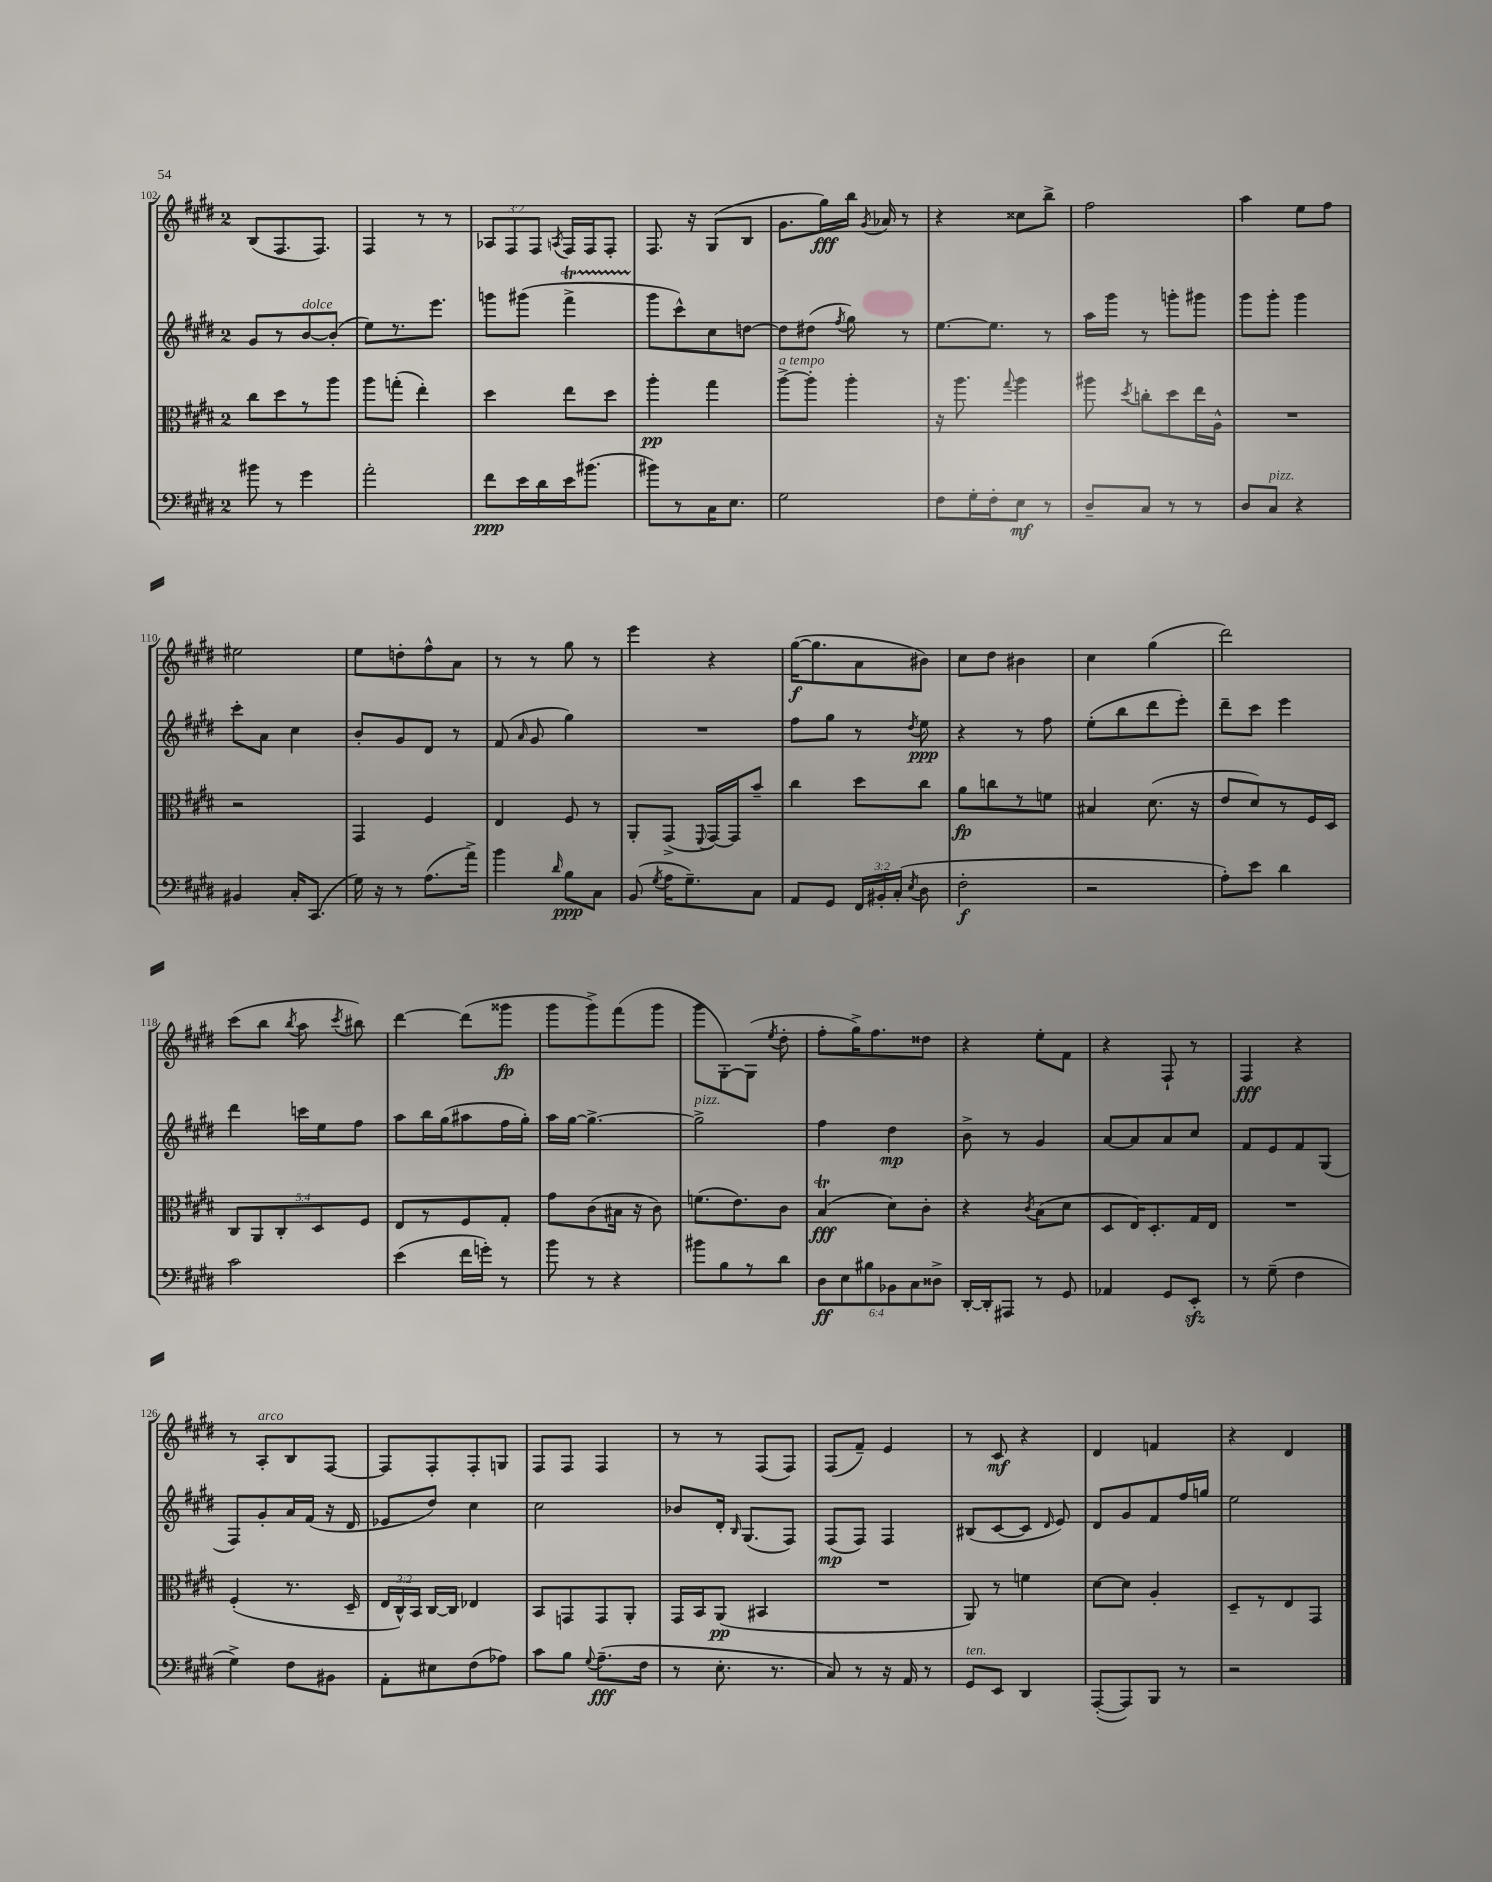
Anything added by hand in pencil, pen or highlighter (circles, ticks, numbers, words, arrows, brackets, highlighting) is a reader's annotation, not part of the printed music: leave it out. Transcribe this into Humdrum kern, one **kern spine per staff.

**kern	**dynam	**kern	**dynam	**kern	**dynam	**kern	**dynam
*part4	*part4	*part3	*part3	*part2	*part2	*part1	*part1
*staff4	*staff4	*staff3	*staff3	*staff2	*staff2	*staff1	*staff1
*clefF4	*	*clefC3	*	*clefG2	*	*clefG2	*
*k[f#c#g#d#]	*	*k[f#c#g#d#]	*	*k[f#c#g#d#]	*	*k[f#c#g#d#]	*
*M2/4	*	*M2/4	*	*M2/4	*	*M2/4	*
=102	=102	=102	=102	=102	=102	=102	=102
8b#X\	.	8cc#\L	.	8g#/L	.	(8B/L	.
8r	.	8dd#\	.	8r	.	8.F#/	.
!	!	!	!	!LO:TX:a:i:t=dolce	!	!	!
4g#\	.	8r	.	[8b/	.	.	.
.	.	.	.	.	.	8.F#/J)	.
.	.	8aa\J	.	(8b'/J]	.	.	.
=103	=103	=103	=103	=103	=103	=103	=103
2a'\	.	8aa\L	.	8ee\L)	.	4F#/	.
.	.	(8ggn'\J	.	8.r	.	.	.
.	.	4ee'\)	.	.	.	8r	.
.	.	.	.	8.eee\J	.	.	.
.	.	.	.	.	.	8r	.
=104	=104	=104	=104	=104	=104	=104	=104
8f#\L	ppp	4dd#\	.	8gggn\L	.	12A-X/L	.
.	.	.	.	.	.	12F#/	.
16e\L	.	.	.	(8ggg#X\J	.	.	.
.	.	.	.	.	.	12F#/J	.
16d#\	.	.	.	.	.	.	.
.	.	.	.	.	.	8qAn/	.
16e\J	.	8ee\L	.	4fff#T^\	.	16F#/LL	.
(8.b#X\J	.	.	.	.	.	16F#/J	.
.	.	8dd#\J	.	.	.	8F#'/J	.
=105	=105	=105	=105	=105	=105	=105	=105
8b#X\L)	.	4aa'\	pp	8ggg#\L	.	8.F#/	.
8r	.	.	.	8ccc#^^\)	.	.	.
.	.	.	.	.	.	16r	.
16C#\K	.	4gg#\	.	8cc#\	.	(8G#/L	.
8.E\J	.	.	.	.	.	.	.
.	.	.	.	[8ddn\J	.	8B/J	.
=106	=106	=106	=106	=106	=106	=106	=106
!	!	!LO:TX:a:i:t=a tempo	!	!	!	!	!
2G#\	.	[8aa^\L	.	8dd\L]	.	8.g#\L	.
.	.	8aa'\J]	.	(8dd#X\J	.	.	.
.	.	.	.	.	.	16gg#\L)	fff
.	.	.	.	8qff#/	.	.	.
.	.	4aa'\	.	8gg#\)	.	16bb\JJ	.
.	.	.	.	.	.	8qg#/	.
.	.	.	.	.	.	16a-X/	.
.	.	.	.	8r	.	8r	.
=107	=107	=107	=107	=107	=107	=107	=107
8F#\L	.	16r	.	[8.ee\L	.	4r	.
.	.	8.aa\	.	.	.	.	.
16G#'\L	.	.	.	.	.	.	.
16F#'\J	.	.	.	8.ee\J]	.	.	.
.	.	8qqgg#/	.	.	.	.	.
8E\J	mf	4aa\	.	.	.	8cc##X\L	.
8r	.	.	.	8r	.	8bb^\J	.
=108	=108	=108	=108	=108	=108	=108	=108
8D#~/L	.	8aa#X\	.	16aa\LL	.	2ff#\	.
.	.	.	.	16ggg#\JJ	.	.	.
.	.	8qdd#/	.	.	.	.	.
8C#/J	.	8ccn'\L	.	8r	.	.	.
8r	.	8dd#\	.	8gggn'\L	.	.	.
8r	.	16ee\L	.	8ggg#X\J	.	.	.
.	.	16A^^\JJ	.	.	.	.	.
=109	=109	=109	=109	=109	=109	=109	=109
8D#/L	.	2r	.	8ggg#\L	.	4aa\	.
!LO:TX:a:i:t=pizz.	!	!	!	!	!	!	!
8C#/J	.	.	.	8ggg#'\J	.	.	.
4r	.	.	.	4ggg#\	.	8ee\L	.
.	.	.	.	.	.	8ff#\J	.
!!LO:LB:g=z
=110	=110	=110	=110	=110	=110	=110	=110
4BB#X/	.	2r	.	8ccc#'\L	.	2ee#X\	.
.	.	.	.	8a\J	.	.	.
16C#'/KL	.	.	.	4cc#\	.	.	.
(8.CC#/J	.	.	.	.	.	.	.
=111	=111	=111	=111	=111	=111	=111	=111
16G#\)	.	4GG#/	.	8b'/L	.	8ee\L	.
16r	.	.	.	.	.	.	.
8r	.	.	.	8g#/	.	8ddn'\	.
(8.A\L	.	4F#/	.	8d#/J	.	8ff#^^\	.
.	.	.	.	8r	.	8a\J	.
16a^\Jk)	.	.	.	.	.	.	.
=112	=112	=112	=112	=112	=112	=112	=112
4b\	.	4E/	.	(8f#/	.	8r	.
.	.	.	.	16qqa/	.	.	.
.	.	.	.	8g#/	.	8r	.
16qqd#/	.	.	.	.	.	.	.
8B\L	ppp	8F#/	.	4gg#\)	.	8gg#\	.
8C#\J	.	8r	.	.	.	8r	.
=113	=113	=113	=113	=113	=113	=113	=113
(8BB/	.	8AA'/L	.	2r	.	4eee\	.
8qG#/	.	.	.	.	.	.	.
16A\KL	.	(8GG#^/J	.	.	.	.	.
8.G#~\)	.	.	.	.	.	.	.
.	.	8qqFF#/	.	.	.	.	.
.	.	[16GG#/LL)	.	.	.	4r	.
.	.	16GG#/J]	.	.	.	.	.
8C#\J	.	8b~/J	.	.	.	.	.
=114	=114	=114	=114	=114	=114	=114	=114
8AA/L	.	4cc#\	.	8ff#\L	.	([16gg#\KL	f
.	.	.	.	.	.	8.gg#\]	.
8GG#/J	.	.	.	8gg#\J	.	.	.
24FF#/LL	.	8dd#\L	.	8r	.	8a\	.
24BB#X'/	.	.	.	.	.	.	.
(24C#'/JJ	.	.	.	.	.	.	.
8qE/	.	.	.	8qdd#/	.	.	.
8D#\	.	8cc#\J	.	8ee\	ppp	8b#X\J)	.
=115	=115	=115	=115	=115	=115	=115	=115
2F#'\	f	8a\L	fp	4r	.	8cc#\L	.
.	.	8ccn\	.	.	.	8dd#\J	.
.	.	8r	.	8r	.	4b#X\	.
.	.	8fn\J	.	8ff#\	.	.	.
=116	=116	=116	=116	=116	=116	=116	=116
2r	.	4B#X/	.	(8ee'\L	.	4cc#\	.
.	.	.	.	8bb\	.	.	.
.	.	(8.d#\	.	8ddd#\	.	(4gg#\	.
.	.	.	.	8eee'\J)	.	.	.
.	.	16r	.	.	.	.	.
=117	=117	=117	=117	=117	=117	=117	=117
8A'\L)	.	8e/L	.	8ddd#~\L	.	2ddd#\)	.
8e\J	.	8d#/)	.	8ccc#\J	.	.	.
4d#\	.	8r	.	4eee\	.	.	.
.	.	16F#/L	.	.	.	.	.
.	.	16D#/JJ	.	.	.	.	.
!!LO:LB:g=z
=118	=118	=118	=118	=118	=118	=118	=118
2c#\	.	10C#/L	.	4ddd#\	.	(8ccc#\L	.
.	.	10AA/	.	.	.	.	.
.	.	.	.	.	.	8bb\J	.
.	.	10C#'/	.	.	.	.	.
.	.	.	.	.	.	8qbb/	.
.	.	.	.	16cccn\LL	.	8aa\	.
.	.	10D#/	.	.	.	.	.
.	.	.	.	16ee\J	.	.	.
.	.	.	.	.	.	8qccc#/	.
.	.	.	.	8ff#\J	.	8bb#X\)	.
.	.	10F#/J	.	.	.	.	.
=119	=119	=119	=119	=119	=119	=119	=119
(4e\	.	8E/L	.	8aa\L	.	[4ddd#\	.
.	.	8r	.	16bb\L	.	.	.
.	.	.	.	(16gg#\J	.	.	.
16f#\LL	.	8F#/	.	8aa#X\	.	(8ddd#\L]	.
16gn'\JJ)	.	.	.	.	.	.	.
8r	.	8G#'/J	.	16ff#\L	.	8ggg##X\J	fp
.	.	.	.	16gg#'\JJ)	.	.	.
=120	=120	=120	=120	=120	=120	=120	=120
8b\	.	8g#\L	.	16aa\LL	.	8ggg#\L	.
.	.	.	.	[16gg#\JJ	.	.	.
8r	.	(8c#\	.	4.gg#^\_	.	8ggg#^\)	.
4r	.	16B#X\Jk	.	.	.	(8fff#\	.
.	.	16r	.	.	.	.	.
.	.	8c#\)	.	.	.	8ggg#\J	.
=121	=121	=121	=121	=121	=121	=121	=121
!	!	!	!	!LO:TX:a:i:t=pizz.	!	!	!
8b#X\L	.	(8.fn\L	.	2gg#^\]	.	8ggg#\L	.
8B\	.	.	.	.	.	[8G#'\)	.
.	.	8.e\)	.	.	.	.	.
8r	.	.	.	.	.	(8G#\J]	.
.	.	.	.	.	.	8qee/	.
8d#\J	.	8c#\J	.	.	.	8dd#'\	.
=122	=122	=122	=122	=122	=122	=122	=122
12D#\L	ff	(4BT/	fff	4ff#\	.	8ff#'\L	.
12E\	.	.	.	.	.	.	.
.	.	.	.	.	.	16gg#^\K)	.
12B#X\	.	.	.	.	.	.	.
.	.	.	.	.	.	8.ff#\	.
12BB-X\	.	8d#\L)	.	4dd#\	mp	.	.
12C#\	.	.	.	.	.	.	.
.	.	8c#'\J	.	.	.	8dd##X\J	.
12D##X^\J	.	.	.	.	.	.	.
=123	=123	=123	=123	=123	=123	=123	=123
[16DD#'/LL	.	4r	.	8b^\	.	4r	.
16DD#'/J]	.	.	.	.	.	.	.
8AAA#X/J	.	.	.	8r	.	.	.
.	.	8qc#/	.	.	.	.	.
8r	.	(8B\L	.	4g#/	.	8ee'\L	.
8GG#/	.	8d#\J	.	.	.	8f#\J	.
=124	=124	=124	=124	=124	=124	=124	=124
4AA-X/	.	8D#/L	.	[8a/L	.	4r	.
.	.	16E/K)	.	8a/]	.	.	.
.	.	8.D#'/	.	.	.	.	.
8GG#/L	.	.	.	8a/	.	8F#`/	.
8EEzz'/J	.	16G#/L	.	8cc#/J	.	8r	.
.	.	16E/JJ	.	.	.	.	.
=125	=125	=125	=125	=125	=125	=125	=125
8r	.	2r	.	8f#/L	.	4F#/	fff
(8G#~\	.	.	.	8e/	.	.	.
4F#\	.	.	.	8f#/	.	4r	.
.	.	.	.	(8G#/J	.	.	.
!!LO:LB:g=z
=126	=126	=126	=126	=126	=126	=126	=126
4G#^\)	.	(4F#'/	.	8F#/L)	.	8r	.
!	!	!	!	!	!	!LO:TX:a:i:t=arco	!
.	.	.	.	8g#'/	.	8A'/L	.
8F#\L	.	8.r	.	16a/L	.	8B/	.
.	.	.	.	(16f#/JJ	.	.	.
8BB#X\J	.	.	.	16r	.	[8F#/J	.
.	.	16D#~/	.	16d#/	.	.	.
=127	=127	=127	=127	=127	=127	=127	=127
8AA'\L	.	24E/LL	.	8e-X/L	.	8F#/L]	.
.	.	24C#^^/)	.	.	.	.	.
.	.	24BB/JJ	.	.	.	.	.
8E#X\	.	[16C#/LL	.	8dd#/J)	.	8F#'/	.
.	.	16C#/JJ]	.	.	.	.	.
(8F#\	.	4E-X/	.	4cc#\	.	8F#'/	.
8A-X\J)	.	.	.	.	.	8Gn/J	.
=128	=128	=128	=128	=128	=128	=128	=128
8c#\L	.	8BB/L	.	2cc#\	.	8F#/L	.
8B\J	.	8GGn/	.	.	.	8F#/J	.
8qqG#/	.	.	.	.	.	.	.
(8.A~\L	fff	8GG/	.	.	.	4F#/	.
.	.	8AA'/J	.	.	.	.	.
16F#\Jk	.	.	.	.	.	.	.
=129	=129	=129	=129	=129	=129	=129	=129
8r	.	16GG#/LL	.	8b-X/L	.	8r	.
.	.	16BB/J	.	.	.	.	.
8.E'\	.	(8AA/J	pp	16d#'/Jk	.	8r	.
.	.	.	.	16qqB/	.	.	.
.	.	.	.	(8.G#/L	.	.	.
.	.	4BB#X/	.	.	.	(8F#/L	.
8.r	.	.	.	.	.	.	.
.	.	.	.	8F#/J)	.	8F#/J)	.
=130	=130	=130	=130	=130	=130	=130	=130
8C#/)	.	2r	.	(8F#/L	mp	(8F#/L	.
8r	.	.	.	8F#/J)	.	8f#~/J)	.
16r	.	.	.	4F#/	.	4e/	.
16AA/	.	.	.	.	.	.	.
8r	.	.	.	.	.	.	.
=131	=131	=131	=131	=131	=131	=131	=131
!LO:TX:a:i:t=ten.	!	!	!	!	!	!	!
8GG#/L	.	8AA/)	.	(8B#X/L	.	8r	.
8EE/J	.	8r	.	[8c#/	.	8c#/	mf
4DD#/	.	4fn\	.	8c#/J]	.	4r	.
.	.	.	.	16qqd#/	.	.	.
.	.	.	.	8e/)	.	.	.
=132	=132	=132	=132	=132	=132	=132	=132
([8AAA'/L	.	[8d#\L	.	8d#/L	.	4d#/	.
8AAA/])	.	8d#\J]	.	8g#/	.	.	.
8BBB/J	.	4A'/	.	8f#/	.	4fn/	.
8r	.	.	.	16ff#/L	.	.	.
.	.	.	.	16ggn/JJ	.	.	.
=133	=133	=133	=133	=133	=133	=133	=133
2r	.	8D#~/L	.	2ee\	.	4r	.
.	.	8r	.	.	.	.	.
.	.	8E/	.	.	.	4d#/	.
.	.	8GG#/J	.	.	.	.	.
==	==	==	==	==	==	==	==
*-	*-	*-	*-	*-	*-	*-	*-
